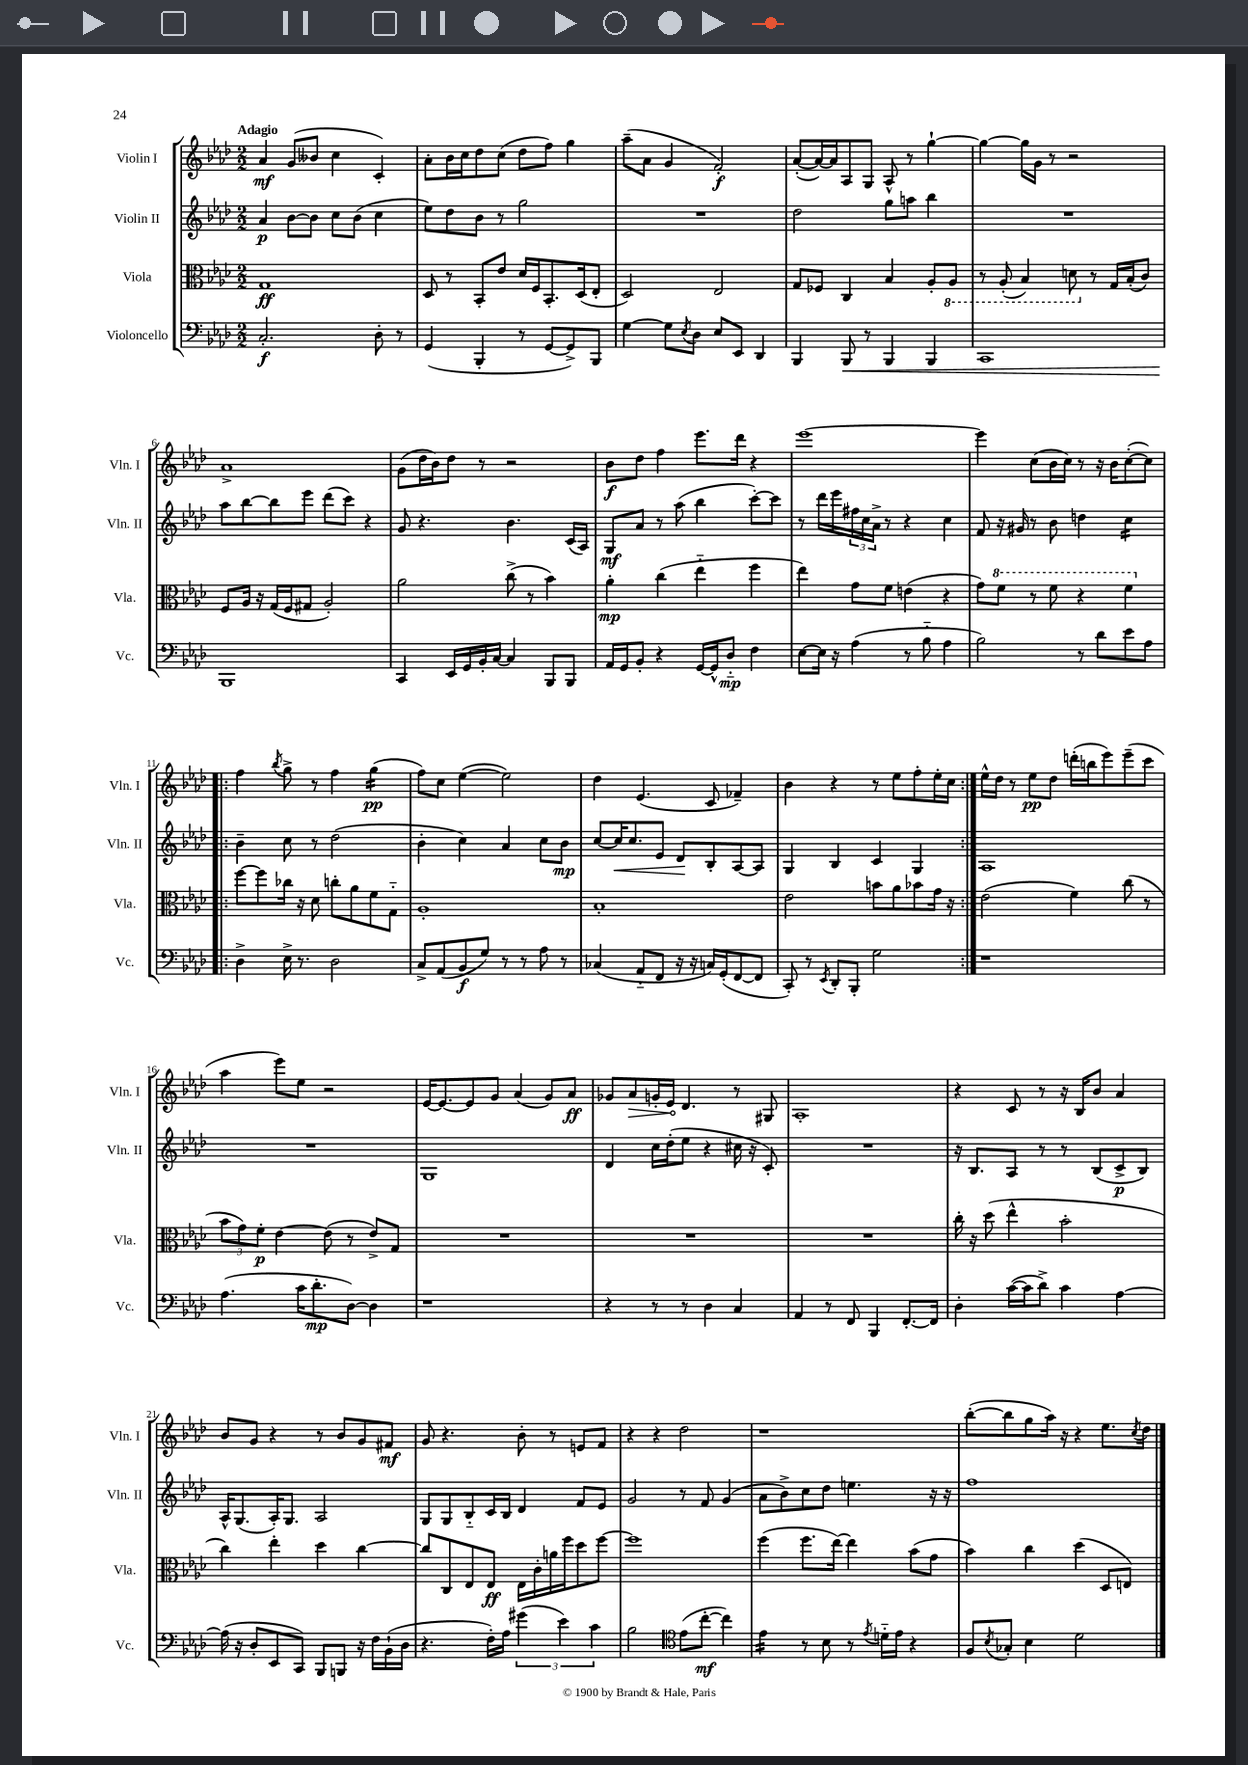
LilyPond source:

<<
\new StaffGroup <<
\new Staff = "s0" \with { instrumentName = "Violin I" shortInstrumentName = "Vln. I" } {
    \clef treble \key aes \major \numericTimeSignature \time 2/2 \tempo "Adagio"
    aes'4\mf g'8( beses'8 c''4 c'4-.) |
    aes'8-. bes'16 c''16 des''8 c''8( des''8 f''8) g''4 |
    aes''8--( aes'8 g'4 f'2-.\f) |
    aes'8~-.( aes'16~) aes'16 aes8 g8 aes8-^ r8 g''4~-! |
    g''4~ g''16 g'16 r8 r2 |
    aes'1-> |
    g'8( des''16 bes'16) des''8 r8 r2 |
    bes'8\f des''8 f''4 ees'''8. des'''16 r4 |
    ees'''1~ |
    ees'''4 c''8( bes'16 c''16) r8 r16 bes'16 c''8~-.( c''8) |
    \repeat volta 2 { f''4 \acciaccatura { bes''8 } g''8-> r8 f''4 g''4:16\pp( |
    f''8) c''8 ees''4~( ees''2) |
    des''4 ees'4.( c'8 fes'4--) |
    bes'4 r4 r8 ees''8 f''8-. ees''16-. c''16 | }
    ees''16-^ des''16 r8 ees''8\pp des''8 d'''16-.( b''16 ees'''8) ees'''8--( c'''8 |
    aes''4 ees'''8) ees''8 r2 |
    ees'16~ ees'8.~ ees'8 g'8 aes'4( g'8) aes'8\ff |
    ges'8 \once \override Hairpin.circled-tip = ##t aes'8\> g'16-. ees'16\! des'4. r8 gis8 |
    aes1-. |
    r4 c'8 r8 r16 bes16 bes'8 aes'4 |
    bes'8 g'8 r4 r8 bes'8 g'8 fis'8\mf |
    g'8 r4. bes'8-. r8 e'8 f'8 |
    r4 r4 des''2 |
    r1 |
    bes''8~-.( bes''8 g''8 aes''16) r16 r4 ees''8. \acciaccatura { c''8 } des''16 \bar "|." |
}
\new Staff = "s1" \with { instrumentName = "Violin II" shortInstrumentName = "Vln. II" } {
    \clef treble \key aes \major \numericTimeSignature \time 2/2
    aes'4\p bes'8~ bes'8 c''8 bes'8( c''4 |
    ees''8) des''8 bes'8 r8 g''2 |
    R1 |
    des''2 g''8 a''8 bes''4 |
    R1 |
    aes''8 bes''8~ bes''8 ees'''8 des'''8( c'''8) r4 |
    g'8 r4. bes'4. c'16( aes16) |
    g8\mf aes'8 r8 aes''8( bes''4 c'''8~-.) c'''8 |
    r8 des'''16 ees'''16 \tuplet 3/2 { fis''16 c''16 aes'16-> } r8 r4 c''4 |
    f'8 r16 gis'16 r8 bes'8 d''4 c''4:16 |
    \repeat volta 2 { bes'4-- c''8 r8 des''2( |
    bes'4-. c''4) aes'4 c''8 bes'8\mp |
    c''8~ c''16\< c''8. ees'8 des'8\! bes8-. aes8~ aes8 |
    g4 bes4 c'4 g4 | }
    aes1 |
    R1 |
    g1 |
    des'4 c''16 des''16-.( ees''8 r4 cis''16 r16 c'8-.) |
    R1 |
    r16 bes8. aes8 r8 r8 bes8( c'8->\p bes8) |
    aes16-^ g8.( aes16-.) g8. aes2 |
    g8 g8 bes8-_ c'16 bes16 des'4 f'8 ees'8 |
    g'2 r8 f'8 g'4( |
    aes'8 bes'8->) c''8 des''8 e''4. r16 r16 |
    f''1 \bar "|." |
}
\new Staff = "s2" \with { instrumentName = "Viola" shortInstrumentName = "Vla." } {
    \clef alto \key aes \major \numericTimeSignature \time 2/2
    g1\ff |
    des8 r8 bes,8-. ees'8 des'16 f16 bes,8.-. des16( ees8-. |
    des2) ees2 |
    g8 fes8 c4 bes4 aes8-. \ottava #-1 aes,8 |
    r8 aes,8-.( bes,4) d8 \ottava #0 r8 g16 bes16-.( c'8) |
    f8 aes16 r16 g16( f16 gis8 aes2-.) |
    aes'2 c''8->( r8 bes'4) |
    aes'4-.\mp c''4( ees''4-_ f''4 |
    ees''4) g'8 f'8 e'4( r4 |
    g'8) \ottava #1 f''8 r8 f''8 r4 f''4 \ottava #0 |
    \repeat volta 2 { f''8~ f''8 ces''16 r16 des'8 c''8-. aes'8 f'8 g8-_ |
    aes1-. |
    bes1-. |
    ees'2 b'8 aes'8 bes'8 g'16 r16 | }
    ees'2( f'4) c''8( r8 |
    \tuplet 3/2 { bes'8 g'8) f'8-.\p } ees'4~ ees'8( r8 ees'8->) g8 |
    R1 |
    R1 |
    R1 |
    c''16-. r16 des''8( ees''4-^ bes'2-. |
    c''4) ees''4-. des''4 c''4~ |
    c''8 c8 ees8 ees8\ff ees16 c'16-. a'16 f''16 des''8 f''8~ |
    f''1 |
    f''4( f''8. ees''16~) ees''4 bes'8( g'8 |
    bes'4) c''4 des''4( des8 e8) \bar "|." |
}
\new Staff = "s3" \with { instrumentName = "Violoncello" shortInstrumentName = "Vc." } {
    \clef bass \key aes \major \numericTimeSignature \time 2/2
    c2.-.\f des8-. r8 |
    g,4( bes,,4-. r8 g,8~ g,8->) bes,,8 |
    g4~ g8 \acciaccatura { ees8 } des8 ees8 ees,8 des,4 |
    bes,,4 bes,,8\< r8 bes,,4 bes,,4 |
    c,1 |
    bes,,1\! |
    c,4 ees,16 g,16 bes,16-. c16~ c4 bes,,8 bes,,8 |
    aes,16 g,16 bes,8-. r4 g,16~ g,16-^ des8-_\mp f4 |
    ees8~ ees16 r16 aes4( r8 bes8-_ aes4 |
    bes2) r8 des'8 ees'8 aes8 |
    \repeat volta 2 { des4-> ees16-> r8. des2 |
    c8-> aes,8( bes,8\f g8) r8 r8 aes8 r8 |
    ces4( aes,8-_ f,8 r16 r16 c16) g,16-.( f,8~ f,8 |
    c,8-.) r8 \acciaccatura { ees,8 } des,8-. bes,,8-. g2 | }
    r1 |
    aes4.( c'16 des'8.-.\mp des8~) des4 |
    r1 |
    r4 r8 r8 des4 c4 |
    aes,4 r8 f,8 bes,,4 f,8.~-. f,16 |
    des4-. c'16~( c'16 des'8->) c'4 aes4~ |
    aes16( r16 des8-. ees,8 c,8) bes,,8 b,,8 r16 f16 bes,16-!( des16 |
    r4. f16-.) aes16 \tuplet 3/2 { gis'4( ees'4) c'4 } |
    bes2 \clef tenor ees'8( c''8~-.\mf c''4) |
    ees'4:16 r8 bes8 r8 \acciaccatura { ees'8 } d'16-_ ees'16 r4 |
    f8 \acciaccatura { bes8 } ges8-. bes4 des'2 \bar "|." |
}
>>
>>
